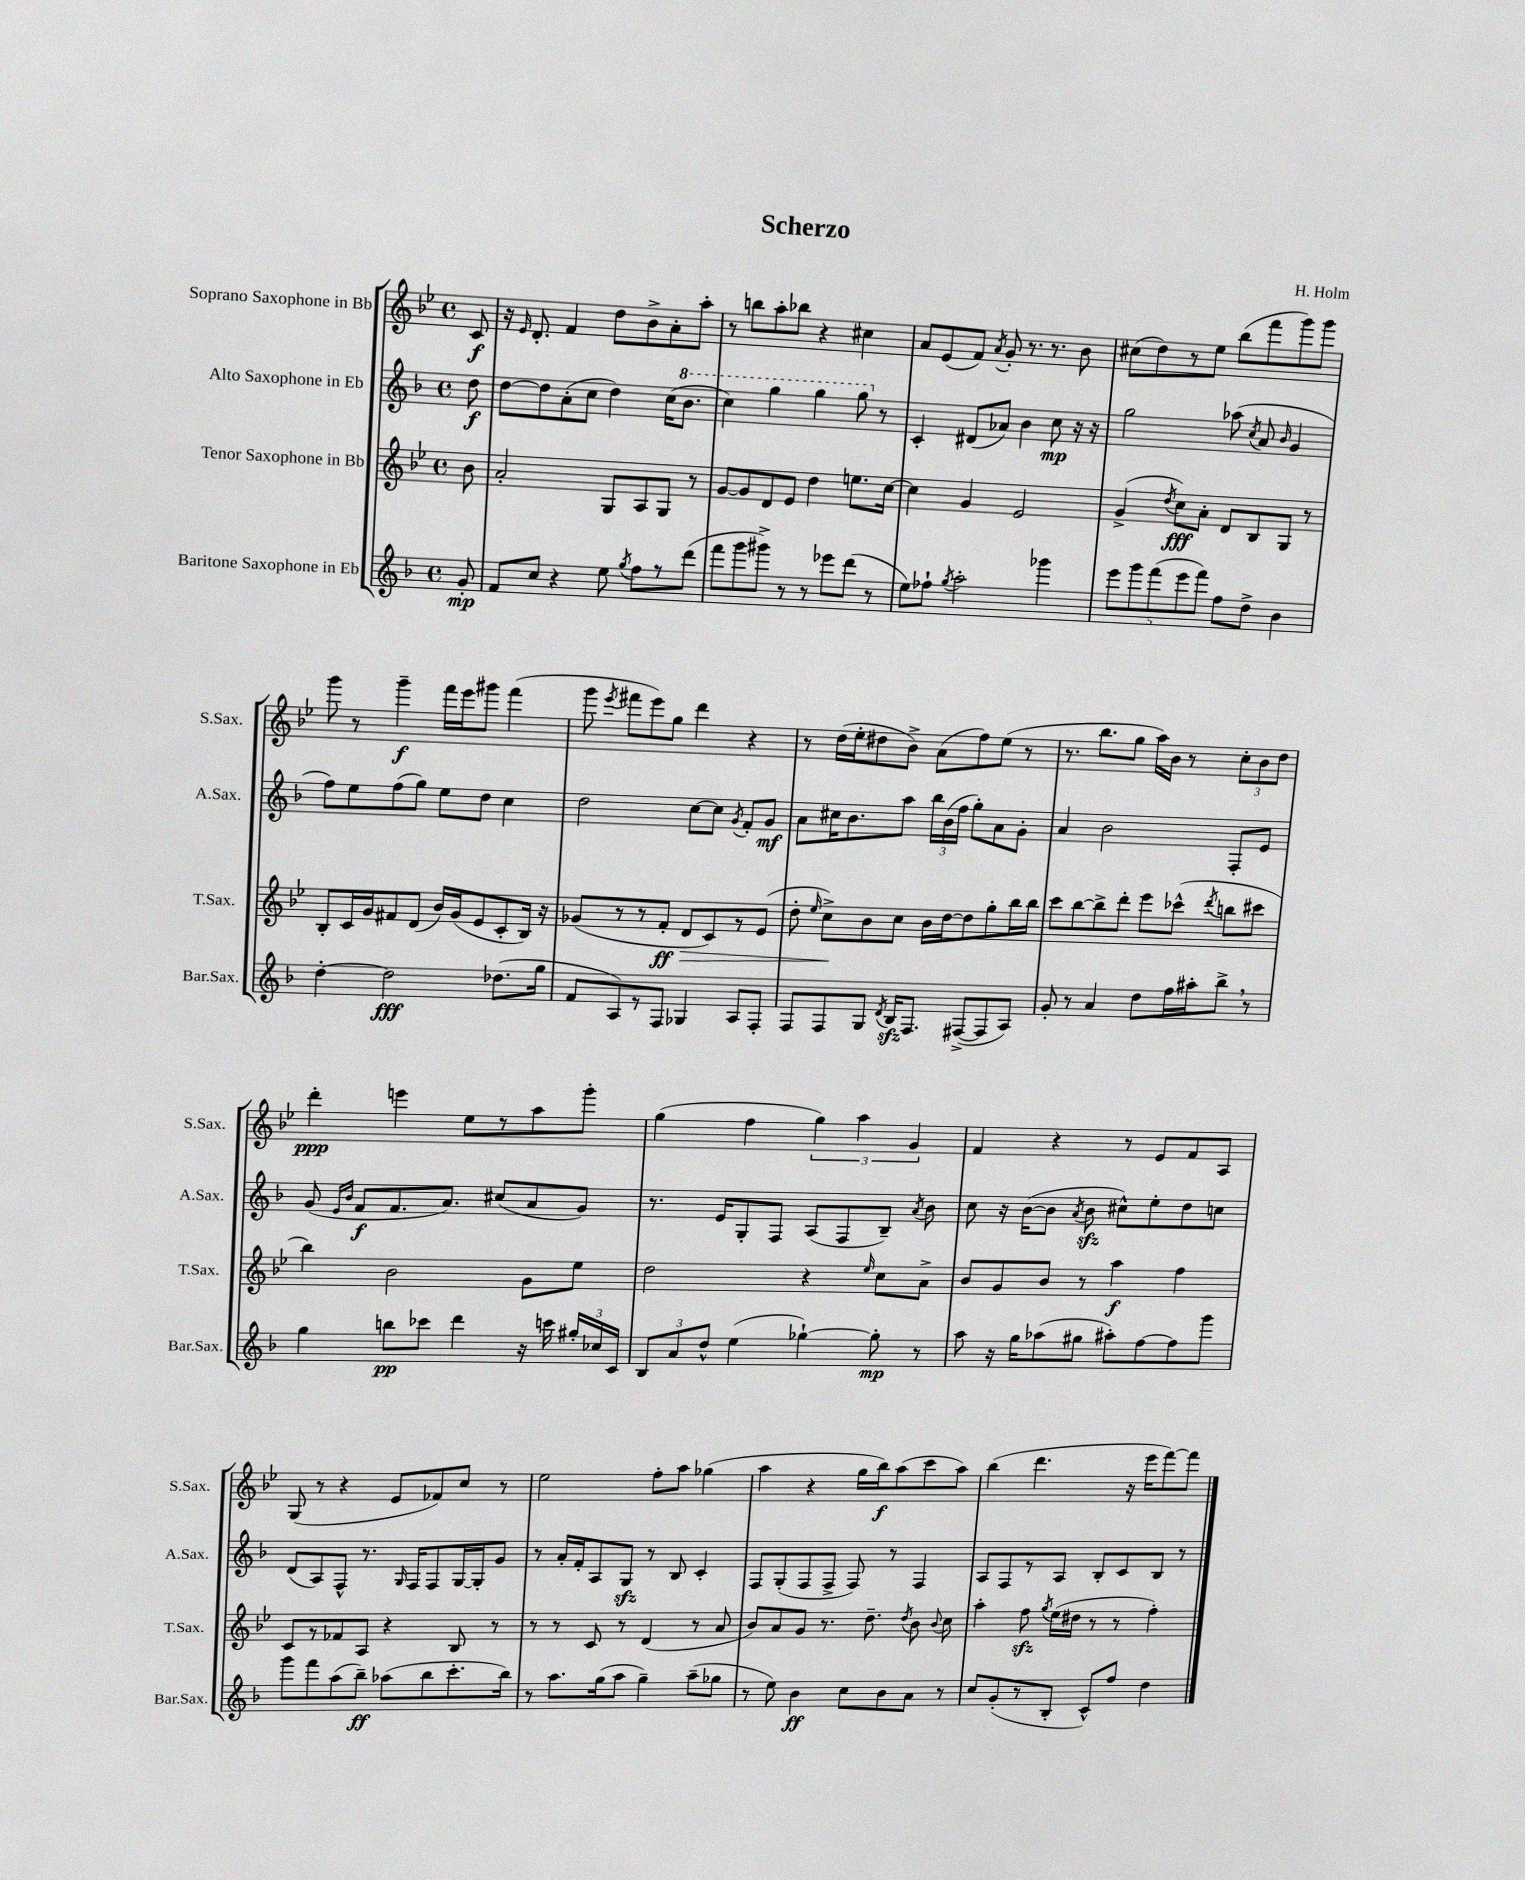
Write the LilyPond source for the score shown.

\header { title = "Scherzo" composer = "H. Holm" }
<<
\new StaffGroup <<
\new Staff = "s0" \with { instrumentName = "Soprano Saxophone in Bb" shortInstrumentName = "S.Sax." } {
    \clef treble \key bes \major \defaultTimeSignature \time 4/4 \partial 8
    \autoBeamOff c'8\f |
    r16 \grace { ees'16 } d'8.-. f'4 d''8[ bes'8-> a'8-. a''8]-. |
    r8 b''8[ a''8-. bes''8] r4 cis''4 |
    a'8[ ees'8( f'8]) \acciaccatura { a'8 } g'8-. r8. r8. bes'8 |
    cis''8[( d''8) r8 ees''8] bes''8[( f'''8 g'''8) g'''8] |
    g'''8 r8 g'''4--\f f'''16[ ees'''16 gis'''8] f'''4( |
    g'''8 \acciaccatura { ees'''8 } fis'''8[ ees'''8) g''8] d'''4 r4 |
    r8 d''16[( ees''16-. dis''8 bes'8]->) a'8[( f''8) ees''8]( r8 |
    r8. bes''8.[ g''8] a''16[) bes'16] r8 \tuplet 3/2 { c''8[-. bes'8 d''8] } |
    d'''4-.\ppp e'''4 ees''8[ r8 a''8 g'''8]-. |
    g''4( f''4 \tuplet 3/2 { g''4) a''4 g'4 } |
    f'4 r4 r8 ees'8[ f'8 a8] |
    g8( r8 r4 ees'8[ fes'8) c''8] r8 |
    ees''2 f''8[-. a''8] ges''4( |
    a''4 r4 g''16[ bes''16\f) a''8( c'''8 a''8]) |
    bes''4( d'''4. r16 ees'''16[ f'''8~) f'''8] \bar "|." |
}
\new Staff = "s1" \with { instrumentName = "Alto Saxophone in Eb" shortInstrumentName = "A.Sax." } {
    \clef treble \key f \major \defaultTimeSignature \time 4/4 \partial 8
    \autoBeamOff d''8\f |
    d''8[~ d''8 a'8-.( c''8] d''4) c''16[( \ottava #1 bes''8.] |
    c'''4) g'''4 g'''4 g'''8 \ottava #0 r8 |
    c'4-. dis'8[( aes'8]) bes'4 c''8\mp r16 r16 |
    g''2 aes''8( \acciaccatura { c''8 } a'8 \grace { bes'16 } g'4 |
    f''8[) e''8 f''8( g''8]) e''8[ d''8] c''4 |
    d''2 c''8[~ c''8] \acciaccatura { g'8 } f'8[-. g'8]\mf |
    a'8[ cis''16 bes'8. a''8] \tuplet 3/2 { bes''16[ bes'16( f''16] } g''8[-.) a'8 g'8]-. |
    a'4 bes'2 f8[-. e'8] |
    g'8( \grace { e'16[ bes'16] } f'8[\f f'8. a'8.]) cis''8[( a'8 g'8]) |
    r8. e'16[ g8-. f8] a8[( f8 bes8]--) \acciaccatura { a'8 } bes'8 |
    c''8 r16 bes'16[~( bes'8] \acciaccatura { a'8 } bes'8\sfz cis''8[-^) e''8-. d''8 c''8] |
    d'8[( a8) f8]-^ r8. \grace { g16 } f16[ f8 g16~ g16-. g'8] |
    r8 a'16[-. f'16-. a8 g8]\sfz r8 bes8 c'4-. |
    f8[ g8-.( f8 f8]-> f8) r8 f4 |
    a8[ f8 r8 a8] bes8[-. c'8 bes8] r8 \bar "|." |
}
\new Staff = "s2" \with { instrumentName = "Tenor Saxophone in Bb" shortInstrumentName = "T.Sax." } {
    \clef treble \key bes \major \defaultTimeSignature \time 4/4 \partial 8
    \autoBeamOff bes'8 |
    a'2-. g8[ a8 g8] r8 |
    g'8[~ g'8 d'8 ees'8] d''4 e''8.[ c''16]~ |
    c''4 g'4 ees'2 |
    g'4->( \acciaccatura { d''8 } c''8[\fff) a'8]-. d'8[ bes8 g8] r8 |
    bes8[-. c'16 g'16 fis'8 d'8]( bes'16[) g'16( ees'8 c'8-. bes16]) r16 |
    ges'8[( r8 r8 f'8]-.\ff d'8[\> c'8) r8 ees'8]( |
    d''8-. \grace { ees''16 } c''8[->\!) bes'8 c''8] bes'16[ d''16~ d''8 g''8-. bes''16 bes''16] |
    c'''8[ bes''8~ bes''8-> d'''8]-. ees'''8[ ces'''8]-^( \acciaccatura { d'''8 } b''8[ cis'''8] |
    bes''4) bes'2 g'8[ ees''8] |
    d''2 r4 \grace { ees''16 } c''8[ a'8]-> |
    bes'8[ g'8 bes'8] r8 a''4\f f''4 |
    c'8[ r8 fes'8 a8] r4 bes8 r8 |
    r8 r8 c'8 r8 d'4( r8 a'8 |
    bes'8[) a'8 g'8] r8. d''8.-- \acciaccatura { d''8 } bes'8 \appoggiatura { bes'8 } c''8 |
    a''4-. f''8\sfz \acciaccatura { g''8 } ees''16[( dis''16] r8 r8 f''4-.) \bar "|." |
}
\new Staff = "s3" \with { instrumentName = "Baritone Saxophone in Eb" shortInstrumentName = "Bar.Sax." } {
    \clef treble \key f \major \defaultTimeSignature \time 4/4 \partial 8
    \autoBeamOff g'8-.\mp |
    f'8[ c''8] r4 e''8 \acciaccatura { g''8 } f''8[ r8 d'''8]( |
    f'''8[ g'''8 gis'''8]->) r8 r8 ees'''8[ d'''8]( r8 |
    e''8[) fes''8]-! \acciaccatura { g''8 } a''2-. ges'''4 |
    \tuplet 5/4 { e'''8[ g'''8 f'''8( e'''8 f'''8]) } f''8[ d''8]-> bes'4 |
    d''4~-. d''2\fff des''8.[( g''16] |
    f'8[ a8) r8 f8] ges4 a8[ f8]-. |
    f8[ f8 g8] \acciaccatura { d'8 } bes16[\sfz f8.] fis8[~->( fis8 a8]) |
    g'8-. r8 a'4 d''8[ f''16 ais''16-. bes''8]-> \breathe r8 |
    g''4 b''8[\pp ces'''8] d'''4 r16 c'''16 \tuplet 3/2 { gis''16[-. ces''16 c'16] } |
    \tuplet 3/2 { bes8[ a'8 d''8]-^ } e''4( ges''4~-!) ges''8-.\mp r8 |
    a''8 r16 g''16[ aes''8( gis''8] ais''8[-.) f''8~ f''8 g'''8] |
    g'''8[ f'''8 a''8( bes''8]--\ff) aes''8[( bes''8 c'''8.-. bes''16]) |
    r8 a''8.[ g''16( a''8] g''4--) a''8[--( ges''8] |
    r8 e''8) bes'4\ff c''8[ bes'8 a'8] r8 |
    c''8[ g'8-.( r8 bes8]-. c'8[-^) f''8] d''4 \bar "|." |
}
>>
>>
\layout { \context { \Score \remove "Bar_number_engraver" } }
